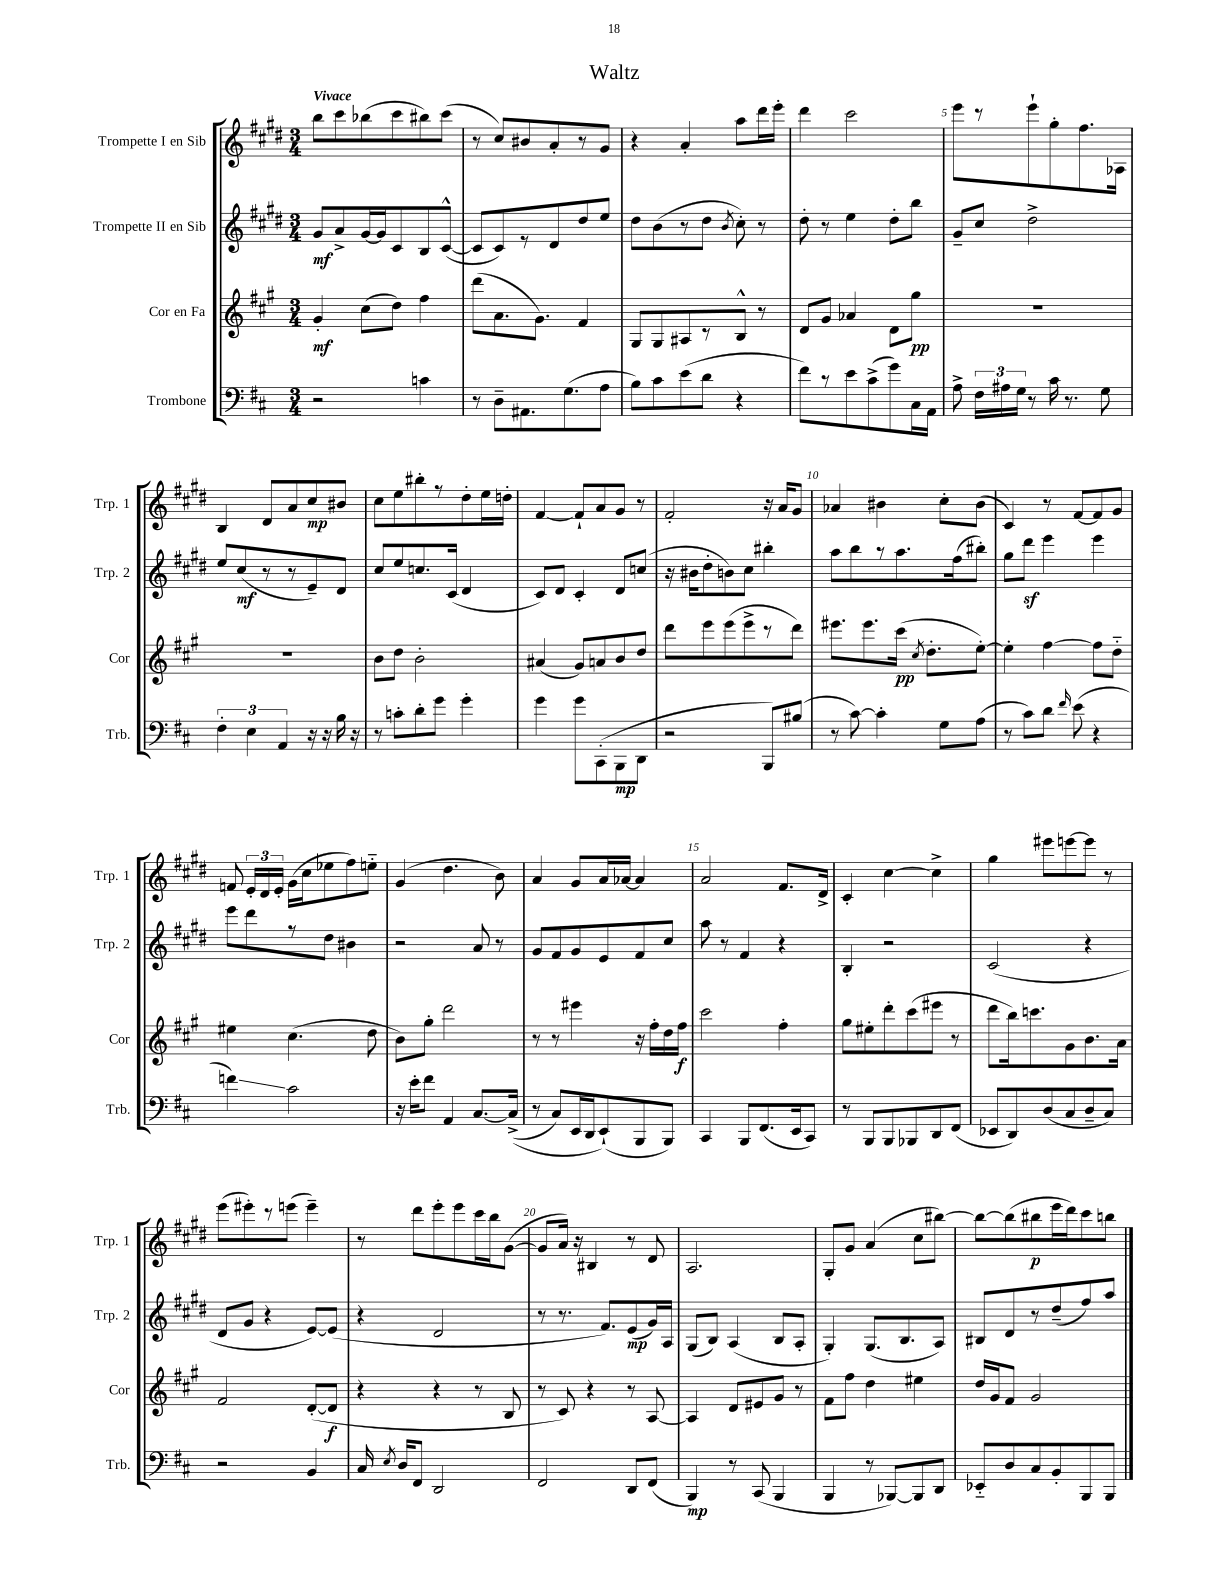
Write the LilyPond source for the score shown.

\header { title = "Waltz" }
<<
\new StaffGroup <<
\new Staff = "s0" \with { instrumentName = "Trompette I en Sib" shortInstrumentName = "Trp. 1" } {
    \clef treble \key e \major \numericTimeSignature \time 3/4 \tempo "Vivace"
    \autoBeamOff b''8[ cis'''8 bes''8( cis'''8 bis''8) cis'''8]( |
    r8 cis''8[) bis'8 a'8-. r8 gis'8] |
    r4 a'4-. a''8[ dis'''16 e'''16]-. |
    dis'''4 cis'''2 |
    e'''8[ r8 e'''8-! gis''8-. fis''8. aes16] |
    b4 dis'8[ a'8 cis''8\mp bis'8] |
    cis''8[ e''8 bis''8-. r8 dis''8-. e''16 d''16]-. |
    fis'4~ fis'8[-! a'8 gis'8] r8 |
    fis'2-. r16 a'16[ gis'8] |
    aes'4 bis'4 cis''8[-. bis'8]( |
    cis'4) r8 fis'8[~ fis'8 gis'8] |
    f'8 \tuplet 3/2 { e'16[-. dis'16 e'16]-. } gis'16[( cis''16 ees''8 fis''8) e''8]-_ |
    gis'4( dis''4. b'8) |
    a'4 gis'8[ a'16 aes'16]~ aes'4 |
    a'2 fis'8.[ dis'16]-> |
    cis'4-. cis''4~ cis''4-> |
    gis''4 eis'''8[ e'''8~ e'''8] r8 |
    e'''8[( eis'''8-.) r8 e'''8]( e'''4--) |
    r8 dis'''8[ e'''8-. e'''8 cis'''16 b''16 gis'8]~( |
    gis'8[ a'16]) r16 bis4 r8 dis'8 |
    a2. |
    gis8[-. gis'8] a'4( cis''8[ bis''8]~) |
    bis''8[~ bis''8( bis''8\p e'''16 dis'''16) cis'''8 b''8] \bar "|." |
}
\new Staff = "s1" \with { instrumentName = "Trompette II en Sib" shortInstrumentName = "Trp. 2" } {
    \clef treble \key e \major \numericTimeSignature \time 3/4
    \autoBeamOff gis'8[\mf a'8-> gis'16~ gis'16 cis'8 b8 cis'8]~-^( |
    cis'8[ cis'8) r8 dis'8 dis''8 e''8] |
    dis''8[ b'8( r8 dis''8] \acciaccatura { b'8 } cis''8-.) r8 |
    dis''8-. r8 e''4 dis''8[-. b''8] |
    gis'8[-- cis''8] dis''2-> |
    e''8[ cis''8\mf( r8 r8 e'8--) dis'8] |
    cis''8[ e''8 c''8. cis'16]( dis'4 |
    cis'8[) dis'8] cis'4-. dis'8[ c''8]( |
    r16 bis'16[ dis''8-. b'8) cis''8] bis''4-. |
    a''8[ b''8 r8 a''8. fis''16( bis''8]-.) |
    gis''8[ dis'''8]\sf e'''4 e'''4 |
    e'''8[ dis'''8 r8 dis''8] bis'4 |
    r2 a'8 r8 |
    gis'8[ fis'8 gis'8 e'8 fis'8 cis''8] |
    a''8 r8 fis'4 r4 |
    b4-. r2 |
    cis'2( r4 |
    dis'8[ gis'8] r4 e'8[~) e'8]( |
    r4 dis'2 |
    r8 r8. fis'8.[) e'8\mp( gis'16) a16] |
    gis8[( b8]) a4( b8[ a8]-. |
    gis4-.) gis8.[( b8. a8]) |
    bis8[ dis'8 r8 dis''8--( fis''8) a''8] \bar "|." |
}
\new Staff = "s2" \with { instrumentName = "Cor en Fa" shortInstrumentName = "Cor" } {
    \clef treble \key a \major \numericTimeSignature \time 3/4
    \autoBeamOff gis'4-.\mf cis''8[( d''8]) fis''4 |
    d'''8[( a'8. gis'8.]) fis'4 |
    gis8[ gis8 ais8 r8 b8]-^ r8 |
    d'8[ gis'8] aes'4 d'8[ gis''8]\pp |
    R2. |
    R2. |
    b'8[ d''8] b'2-. |
    ais'4( gis'8[) a'8 b'8 d''8] |
    d'''8[ e'''8 e'''8( e'''8-> r8 d'''8]) |
    eis'''8.[ eis'''8. cis'''16]\pp( \acciaccatura { cis''8 } d''8.[-. e''8]~-.) |
    e''4-. fis''4~ fis''8[ d''8]-_ |
    eis''4 cis''4.( d''8 |
    b'8[) gis''8]-. d'''2 |
    r8 r8 eis'''4 r16 fis''16[-. d''16 fis''16]\f |
    cis'''2 fis''4-. |
    gis''8[ eis''8-. d'''8-. cis'''8( eis'''8] r8 |
    d'''8[ b''16) c'''8. gis'8 b'8. a'16] |
    fis'2 d'8[~-.( d'8]\f |
    r4 r4 r8 b8 |
    r8 cis'8) r4 r8 a8~ |
    a4 d'8[ eis'8 gis'8] r8 |
    fis'8[ fis''8] d''4 eis''4 |
    d''16[ gis'16 fis'8] gis'2 \bar "|." |
}
\new Staff = "s3" \with { instrumentName = "Trombone" shortInstrumentName = "Trb." } {
    \clef bass \key d \major \numericTimeSignature \time 3/4
    \autoBeamOff r2 c'4 |
    r8 d8[-- ais,8. g8.( a8] |
    b8[) cis'8 e'8( d'8] r4 |
    fis'8[) r8 e'8 cis'8->( g'8) cis16 a,16] |
    a8-> \tuplet 3/2 { fis16[ ais16 g16] } r8 cis'16 r8. g8 |
    \tuplet 3/2 { fis4-. e4 a,4 } r16 r16 b16 r16 |
    r8 c'8[-. d'8-. g'8] g'4-. |
    g'4 g'8[ cis,8-.( b,,8\mp d,8] |
    r2 b,,8[) bis8]( |
    r8 cis'8~) cis'4-. g8[ a8]( |
    r8 cis'8[) d'8] \grace { fis'16 } e'8( r4 |
    f'4\glissando) cis'2 |
    r16 e'16[-. fis'8] a,4 cis8.[~ cis16]->(\( |
    r8 cis8[) e,16 d,16 e,8-!(\) b,,8 b,,8]) |
    cis,4 b,,8[ fis,8.( e,16 cis,8]) |
    r8 b,,8[ b,,8 bes,,8 d,8 fis,8]( |
    ees,8[ d,8) d8( cis8 d8-- cis8]) |
    r2 b,4 |
    cis16 \acciaccatura { e8 } d16[ fis,8] d,2 |
    fis,2 d,8[ fis,8]( |
    b,,4\mp) r8 cis,8( b,,4 |
    b,,4 r8 bes,,8[~) bes,,8 d,8] |
    ees,8[-_ d8 cis8 b,8-. b,,8 b,,8] \bar "|." |
}
>>
>>
\layout { \context { \Score \override BarNumber.break-visibility = ##(#f #t #t) barNumberVisibility = #(every-nth-bar-number-visible 5) } }
